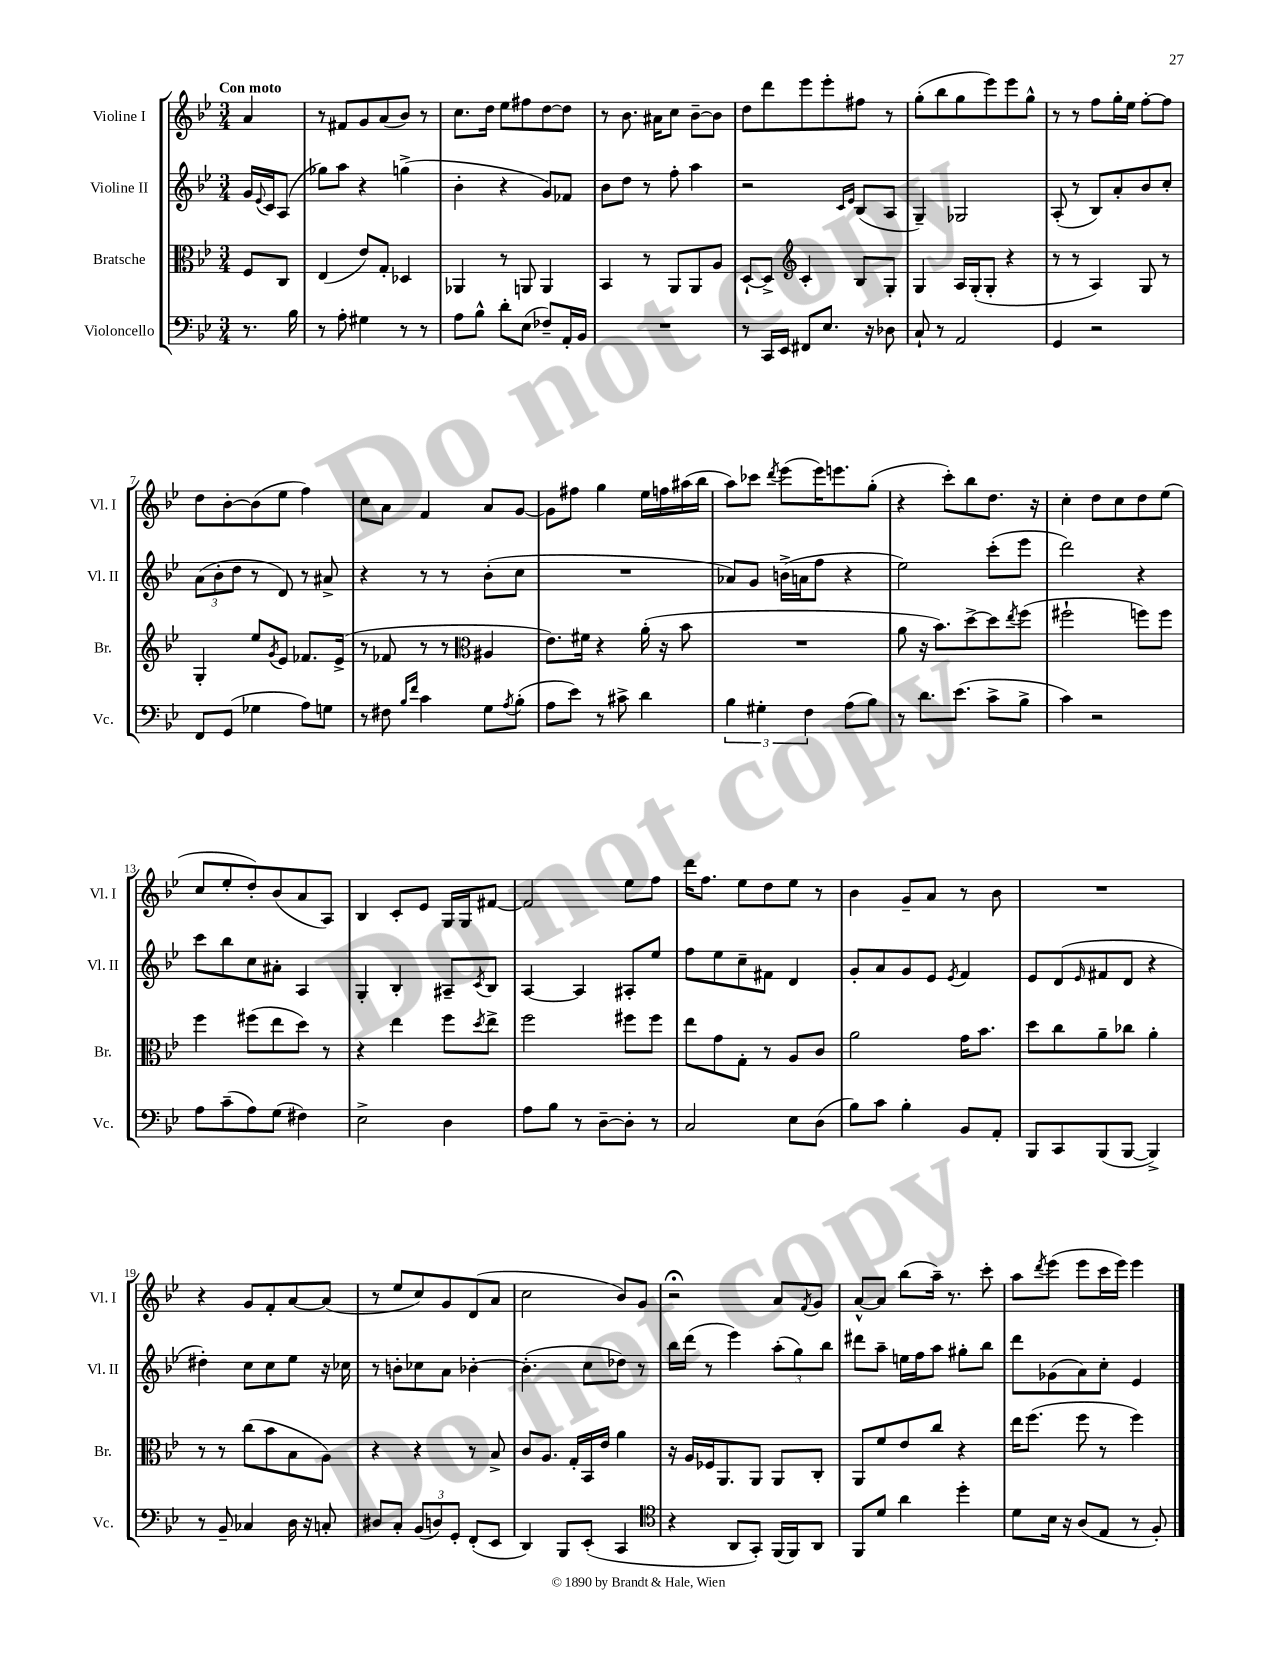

**kern	**kern	**kern	**kern
*staff4	*staff3	*staff2	*staff1
*clefF4	*clefC3	*clefG2	*clefG2
*k[b-e-]	*k[b-e-]	*k[b-e-]	*k[b-e-]
*M3/4	*M3/4	*M3/4	*M3/4
8.r	8F/L	16g/LL	4a/
.	.	8qqe-/	.
.	.	16c/J	.
.	8C/J	(8A/J	.
16B-\	.	.	.
=	=	=	=
8r	(4E-/	8gg-\L)	8r
8A'\	.	8aa\J	8f#/L
4G#\	8e-/L)	4r	8g/
.	8G'/J	.	(8a/
8r	4D-/	(4gg^\	8b-/J)
8r	.	.	8r
=	=	=	=
8A\L	4AA-/	4b-'\	8.cc\L
8B-^^\J	.	.	.
.	.	.	16dd\Jk
8d'\L	8r	4r	8ee-\L
(8E-\J	8AA/	.	8ff#\
8F-~/L)	4AA/	8g/L)	[8dd\
16AA'/L	.	8f-/J	8dd\]J
16BB-/JJ	.	.	.
=	=	=	=
2.r	4BB-/	8b-\L	8r
.	.	8dd\J	8.b-\
.	8r	8r	.
.	.	.	16a#\LK
.	8AA/L	8ff'\	8cc\J
.	8AA/	4aa\	[8b-~\L
.	8A/J	.	8b-\]J
=	=	=	=
8r	[8D`/L	2r	8dd\L
16CC/LL	8D^/]J	.	8ddd\
16EE-/JJ	.	.	.
*	*clefG2	*	*
8FF#/L	4c'/	.	8eee-\
8.E-/J	.	.	8eee-'\
.	.	16qqc/LL	.
.	.	16qqe-/JJ	.
.	8B-/L	(8B-/L	8ff#\J
16r	.	.	.
8D-\	8G'/J	8A/J	8r
=	=	=	=
8C`/	4G/	4G~/)	(8gg'\L
8r	.	.	8bb-\
2AA/	16A/LL	2G-/	8gg\
.	(16G'/J	.	.
.	8G'/J	.	8eee-\)
.	4r	.	8eee-\
.	.	.	8gg^^\J
=	=	=	=
4GG/	8r	(8A'/	8r
.	8r	8r	8r
2r	4A/)	8B-/L)	8ff\L
.	.	8a'/	16gg'\L
.	.	.	16ee-\JJ
.	8G/	8b-/	[8ff'\L
.	8r	8cc'/J	8ff\]J
=	=	=	=
8FF/L	4G'/	(12a\L	8dd\L
.	.	12b-'\	.
(8GG/J	.	.	[8b-'\
.	.	12dd\J	.
4G-\	8ee-/L	8r	(8b-\]
.	8qg/	.	.
.	8e-/J	8d/)	8ee-\J
8A\L)	8.f-/L	8r	4ff\)
8G\J	.	8a#^/	.
.	(16e-^/Jk	.	.
=	=	=	=
8r	8r	4r	8cc\L
8F#\	8f-/	.	8a\J
16qqB-/LL	.	.	.
16qqf/JJ	.	.	.
4c\	8r	8r	4f/
.	8r	8r	.
*	*clefC3	*	*
8G\L	4A#/	(8b-'\L	8a/L
8qA/	.	.	.
(8B-'\J	.	8cc\J	[8g/J
=	=	=	=
8A\L	8.e-\L)	2.r	8g\]L
8e-\J)	.	.	8ff#\J
.	16f#\Jk	.	.
8r	4r	.	4gg\
8c#^\	.	.	.
4d\	(16a'\	.	16ee-\LL
.	16r	.	16ff\
.	8b-\	.	(16aa#\
.	.	.	16bb-\JJ
=	=	=	=
6B-\	2.r	8a-/L)	8aa\L)
.	.	8g/J	8ccc-\J
6G#'\	.	.	.
.	.	.	8qddd/
.	.	(16b^\LL	(8eee-\L
.	.	16a\J	.
6F\	.	.	.
.	.	8ff\J	16eee-\K)
.	.	.	8.eee\
(8A\L	.	4r	.
8B-\J)	.	.	(8gg'\J
=	=	=	=
8r	8a\	2ee-\)	4r
8.d\L	16r	.	.
.	8.b-\L)	.	.
.	.	.	8ccc'\L)
(8.e-\J	.	.	.
.	[8dd^\	.	8bb-\
8c^\L	8dd\]	(8ccc'\L	8.dd\J
.	8qee-/	.	.
8B-^\J	(8ff\J	8eee-\J	.
.	.	.	16r
=	=	=	=
4c\)	2ff#`\	2ddd\)	4cc'\
2r	.	.	8dd\L
.	.	.	8cc\
.	8ff\L)	4r	8dd\
.	8ff\J	.	(8ee-\J
=	=	=	=
8A\L	4ff\	8ccc\L	8cc/L
(8c~\	.	8bb-\	8ee-'/
8A\)	(8ff#\L	8cc\	8dd'/)
(8G\J	8ee-\	8a#'\J	(8b-/
4F#\)	8dd\J)	4A/	8a/
.	8r	.	8A/J)
=	=	=	=
2E-^\	4r	4G'/	4B-/
.	4ee-\	4B-'/	8c'/L
.	.	.	8e-/J
4D\	8ff\L	8A#~/L	16G/LL
.	.	.	16G/J
.	8qdd/	8qc/	.
.	8ee-^\J	8B-/J	[8f#/J
=	=	=	=
8A\L	2ff\	[4A/	2f#/]
8B-\J	.	.	.
8r	.	4A/]	.
[8D~\L	.	.	.
8D'\]J	8ff#\L	8A#'/L	8ee-\L
8r	8ff#\J	8ee-/J	8ff\J
=	=	=	=
2C/	8ee-\L	8ff\L	16ddd\LK
.	.	.	8.ff\J
.	8g\	8ee-\	.
.	8G'\J	8cc~\	8ee-\L
.	8r	8f#\J	8dd\
8E-\L	8A/L	4d/	8ee-\J
(8D\J	8c/J	.	8r
=	=	=	=
8B-\L)	2a\	8g'/L	4b-\
8c\J	.	8a/	.
4B-'\	.	8g/	8g~/L
.	.	8e-/J	8a/J
.	.	8qe-/	.
8BB-/L	16g\LK	4f/	8r
.	8.b-\J	.	.
8AA'/J	.	.	8b-\
=	=	=	=
8BBB-/L	8dd\L	8e-/L	2.r
8CC/	8cc\	(8d/	.
.	.	16qqe-/	.
(8BBB-/	8a~\	8f#/	.
[8BBB-/J	8cc-\J	8d/J	.
4BBB-^/])	4a'\	4r	.
=	=	=	=
8r	8r	4dd#'\)	4r
8BB-~/	8r	.	.
4C-/	(8cc\L	8cc\L	8g/L
.	8b-\	8cc\	8f'/
16D\	8B-\	8ee-\J	[8a/
16r	.	.	.
8C'/	8A\J)	16r	(8a/]J
.	.	16cc-\	.
=	=	=	=
8D#/L	4r	8r	8r
8C'/J	.	8b'\L	8ee-/L
(12BB-/L	4r	8cc-\	8cc/)
12D/)	.	.	.
.	.	8a\J	8g/
12GG'/J	.	.	.
(8FF'/L	8r	[4b-'\	(8d/
8EE-/J	8B-^/	.	8a/J
=	=	=	=
4DD/)	8c/L	(4.b-'\]	2cc\
.	8.A/J	.	.
8BBB-/L	.	.	.
.	16G'/LL	.	.
(8EE-'/J	16BB-/	8cc\L	.
.	16e-/JJ	.	.
4CC/	4a\	8dd-\J)	8b-/L)
.	.	8r	8g/J
=	=	=	=
*clefC4	*	*	*
4r	16r	16bb-\LL	2r;
.	16A/LL	(16ddd\JJ	.
.	16F-/J	8r	.
.	8.AA/	.	.
8AA/L	.	4eee-\)	.
8GG'/J)	8AA/J	.	.
(16FF/LL	8AA/L	(12aa'\L	8a/L
16FF/J)	.	.	.
.	.	12gg\)	.
.	.	.	8qf/
8AA/J	8C'/J	.	8g/J
.	.	12bb-\J	.
=	=	=	=
8FF/L	8AA/L	8ddd#\L	[8a^^/L
8d/J	8f/	8aa~\J	8a/]J
4a\	8e-/	16ee\LL	(8bb-\L
.	.	16ff\J	.
.	8cc/J	8aa\J	16aa~\Jk)
.	.	.	8.r
4dd'\	4r	8gg#'\L	.
.	.	8bb-\J	8ccc'\
=	=	=	=
8d\L	16ee-\LK	8ddd\L	8aa\L
.	(8.ff\J	.	.
.	.	.	8qddd/
16B-\Jk	.	(8g-\	(8eee-\J
16r	.	.	.
(8A/L	8ff\	8a\)	8eee-\L
8E-/J	8r	8cc'\J	16ccc\L
.	.	.	16eee-\JJ)
8r	4ff\)	4e-/	4eee-\
8F'/)	.	.	.
==	==	==	==
*-	*-	*-	*-
